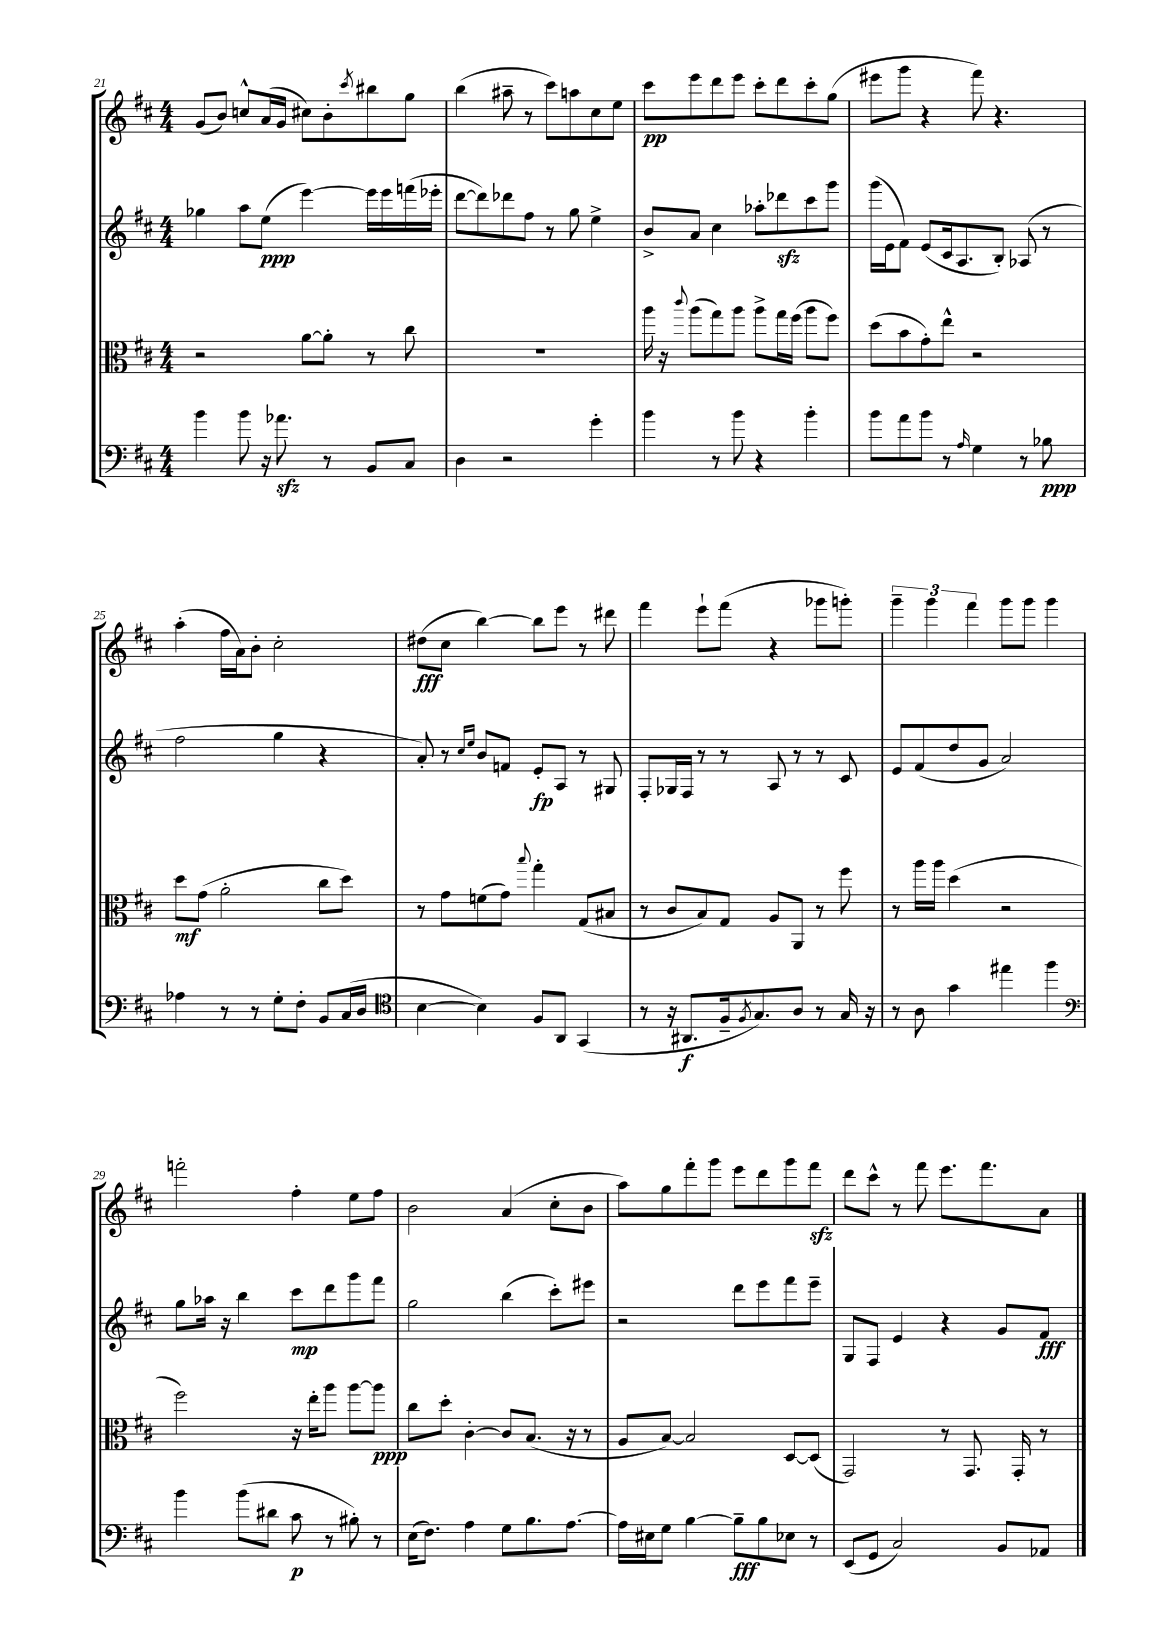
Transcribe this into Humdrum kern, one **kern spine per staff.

**kern	**dynam	**kern	**dynam	**kern	**dynam	**kern	**dynam
*part4	*part4	*part3	*part3	*part2	*part2	*part1	*part1
*staff4	*staff4	*staff3	*staff3	*staff2	*staff2	*staff1	*staff1
*clefF4	*	*clefC3	*	*clefG2	*	*clefG2	*
*k[f#c#]	*	*k[f#c#]	*	*k[f#c#]	*	*k[f#c#]	*
*M4/4	*	*M4/4	*	*M4/4	*	*M4/4	*
=21	=21	=21	=21	=21	=21	=21	=21
4b\	.	2r	.	4gg-X\	.	(8g/L	.
.	.	.	.	.	.	8b/J)	.
8b\	.	.	.	8aa\L	.	8ccn^^/L	.
16r	.	.	.	(8ee\J	ppp	(16a/L	.
8.a-Xzz\	.	.	.	.	.	16g/JJ	.
.	.	[8a\L	.	[4eee\)	.	8cc#X\L)	.
8r	.	8a'\J]	.	.	.	8b'\	.
.	.	.	.	.	.	8qccc#/	.
8BB/L	.	8r	.	16eee\LL]	.	8bb#X\	.
.	.	.	.	16eee\	.	.	.
8C#/J	.	8cc#\	.	(16fffn\	.	8gg\J	.
.	.	.	.	16eee-X'\JJ	.	.	.
=22	=22	=22	=22	=22	=22	=22	=22
4D\	.	1r	.	[8ddd\L	.	(4bb\	.
.	.	.	.	8ddd\])	.	.	.
2r	.	.	.	8ddd-X\	.	8aa#X~\	.
.	.	.	.	8ff#\J	.	8r	.
.	.	.	.	8r	.	8ccc#\L)	.
.	.	.	.	8gg\	.	8aan\	.
4g'\	.	.	.	4ee^\	.	8cc#\	.
.	.	.	.	.	.	8ee\J	.
=23	=23	=23	=23	=23	=23	=23	=23
4b\	.	16aa\	.	8b^/L	.	8ccc#\L	pp
.	.	16r	.	.	.	.	.
.	.	8qqccc#/	.	.	.	.	.
.	.	(8aa\L	.	8a/J	.	8eee\	.
8r	.	8gg\)	.	4cc#\	.	8ddd\	.
8b\	.	8aa\J	.	.	.	8eee\J	.
4r	.	8aa^\L	.	8aa-X'\L	.	8ccc#'\L	.
.	.	16gg\L	.	8ddd-Xzz\	.	8ddd\	.
.	.	(16ff#\JJ	.	.	.	.	.
4b'\	.	8aa\L	.	8ccc#\	.	8ccc#'\	.
.	.	8ff#\J)	.	8ggg\J	.	(8gg\J	.
=24	=24	=24	=24	=24	=24	=24	=24
8b\L	.	(8dd\L	.	(16ggg\LL	.	8eee#X\L	.
.	.	.	.	16e\J	.	.	.
8a\	.	8b\	.	8f#\J)	.	8ggg\J	.
8b\J	.	8g'\)	.	(8e/L	.	4r	.
8r	.	8ee^^\J	.	16c#/k	.	.	.
.	.	.	.	8.A/	.	.	.
16qqA/	.	.	.	.	.	.	.
4G\	.	2r	.	.	.	8fff#\)	.
.	.	.	.	8B'/J)	.	4.r	.
8r	.	.	.	(8A-X/	.	.	.
8B-X\	ppp	.	.	8r	.	.	.
!!LO:LB:g=z
=25	=25	=25	=25	=25	=25	=25	=25
4A-X\	.	8dd\L	mf	2ff#\	.	(4aa'\	.
.	.	(8g\J	.	.	.	.	.
8r	.	2a'\	.	.	.	16ff#\LL	.
.	.	.	.	.	.	16a\J)	.
8r	.	.	.	.	.	8b'\J	.
8G'\L	.	.	.	4gg\	.	2cc#'\	.
8F#'\J	.	.	.	.	.	.	.
8BB/L	.	8cc#\L	.	4r	.	.	.
(16C#/L	.	8dd\J)	.	.	.	.	.
16D/JJ	.	.	.	.	.	.	.
=26	=26	=26	=26	=26	=26	=26	=26
*clefC4	*	*	*	*	*	*	*
[4B\	.	8r	.	8a'/)	.	(8dd#X\L	fff
.	.	8g\L	.	8r	.	8cc#\J	.
.	.	.	.	16qqcc#/LL	.	.	.
.	.	.	.	16qqee/JJ	.	.	.
4B\])	.	(8fn\	.	8b/L	.	[4bb\)	.
.	.	8g\J)	.	8fn/J	.	.	.
.	.	8qqbb/	.	.	.	.	.
8F#/L	.	4gg'\	.	8e'/L	fp	8bb\L]	.
8AA/J	.	.	.	8A/J	.	8eee\J	.
(4GG/	.	(8G/L	.	8r	.	8r	.
.	.	8B#X/J	.	8G#X/	.	8ddd#X\	.
=27	=27	=27	=27	=27	=27	=27	=27
8r	.	8r	.	8F#'/L	.	4fff#\	.
16r	.	8c#/L	.	16G-X/L	.	.	.
8.AA#X/L	f	.	.	16F#/JJ	.	.	.
.	.	8B/)	.	8r	.	8eee`\L	.
16F#~/k	.	8G/J	.	8r	.	(8fff#\J	.
8qF#/	.	.	.	.	.	.	.
8.G/)	.	.	.	.	.	.	.
.	.	8A/L	.	8A/	.	4r	.
8A/J	.	8AA/J	.	8r	.	.	.
8r	.	8r	.	8r	.	8ggg-X\L	.
16G/	.	8ff#\	.	8c#/	.	8gggn'\J)	.
16r	.	.	.	.	.	.	.
=28	=28	=28	=28	=28	=28	=28	=28
8r	.	8r	.	8e/L	.	6ggg~\	.
8A\	.	16aa\LL	.	(8f#/	.	.	.
.	.	.	.	.	.	6ggg\	.
.	.	16aa\JJ	.	.	.	.	.
4g\	.	(4dd\	.	8dd/	.	.	.
.	.	.	.	.	.	6fff#\	.
.	.	.	.	8g/J	.	.	.
4ee#X\	.	2r	.	2a/)	.	8ggg\L	.
.	.	.	.	.	.	8ggg\J	.
4ff#\	.	.	.	.	.	4ggg\	.
!!LO:LB:g=z
=29	=29	=29	=29	=29	=29	=29	=29
*clefF4	*	*	*	*	*	*	*
4b\	.	2ff#\)	.	8gg\L	.	2fffn'\	.
.	.	.	.	16aa-X\Jk	.	.	.
.	.	.	.	16r	.	.	.
(8b\L	.	.	.	4bb\	.	.	.
8d#X\J	.	.	.	.	.	.	.
8c#\	p	16r	.	8ccc#\L	mp	4ff#'\	.
.	.	16ee'\KL	.	.	.	.	.
8r	.	8aa\J	.	8ddd\	.	.	.
8B#X'\)	.	[8aa\L	.	8ggg\	.	8ee\L	.
8r	.	8aa\J]	ppp	8fff#\J	.	8ff#\J	.
=30	=30	=30	=30	=30	=30	=30	=30
(16E\KL	.	8cc#\L	.	2gg\	.	2b\	.
8.F#\J)	.	.	.	.	.	.	.
.	.	8dd'\J	.	.	.	.	.
4A\	.	[4c#'\	.	.	.	.	.
8G\L	.	8c#/L]	.	(4bb\	.	(4a/	.
8.B\	.	(8.B/J	.	.	.	.	.
.	.	.	.	8ccc#'\L)	.	8cc#'\L	.
[8.A\J	.	16r	.	.	.	.	.
.	.	8r	.	8eee#X\J	.	8b\J	.
=31	=31	=31	=31	=31	=31	=31	=31
16A\LL]	.	8A/L	.	2r	.	8aa\L)	.
16E#X\J	.	.	.	.	.	.	.
8G\J	.	[8B/J)	.	.	.	8gg\	.
[4B\	.	2B/]	.	.	.	8fff#'\	.
.	.	.	.	.	.	8ggg\J	.
8B~\L]	fff	.	.	8ddd\L	.	8eee\L	.
8B\	.	.	.	8eee\	.	8ddd\	.
8E-X\J	.	[8D/L	.	8fff#\	.	8ggg\	.
8r	.	(8D/J]	.	8eee~\J	.	8fff#zz\J	.
=32	=32	=32	=32	=32	=32	=32	=32
(8EE/L	.	2GG/)	.	8G/L	.	8ddd\L	.
8GG/J	.	.	.	8F#/J	.	8ccc#^^\J	.
2C#/)	.	.	.	4e/	.	8r	.
.	.	.	.	.	.	8fff#\	.
.	.	8r	.	4r	.	8.eee\L	.
.	.	8.GG/	.	.	.	.	.
.	.	.	.	.	.	8.fff#\	.
8BB/L	.	.	.	8g/L	.	.	.
.	.	16GG'/	.	.	.	.	.
8AA-X/J	.	8r	.	8f#/J	fff	8a\J	.
==	==	==	==	==	==	==	==
*-	*-	*-	*-	*-	*-	*-	*-
